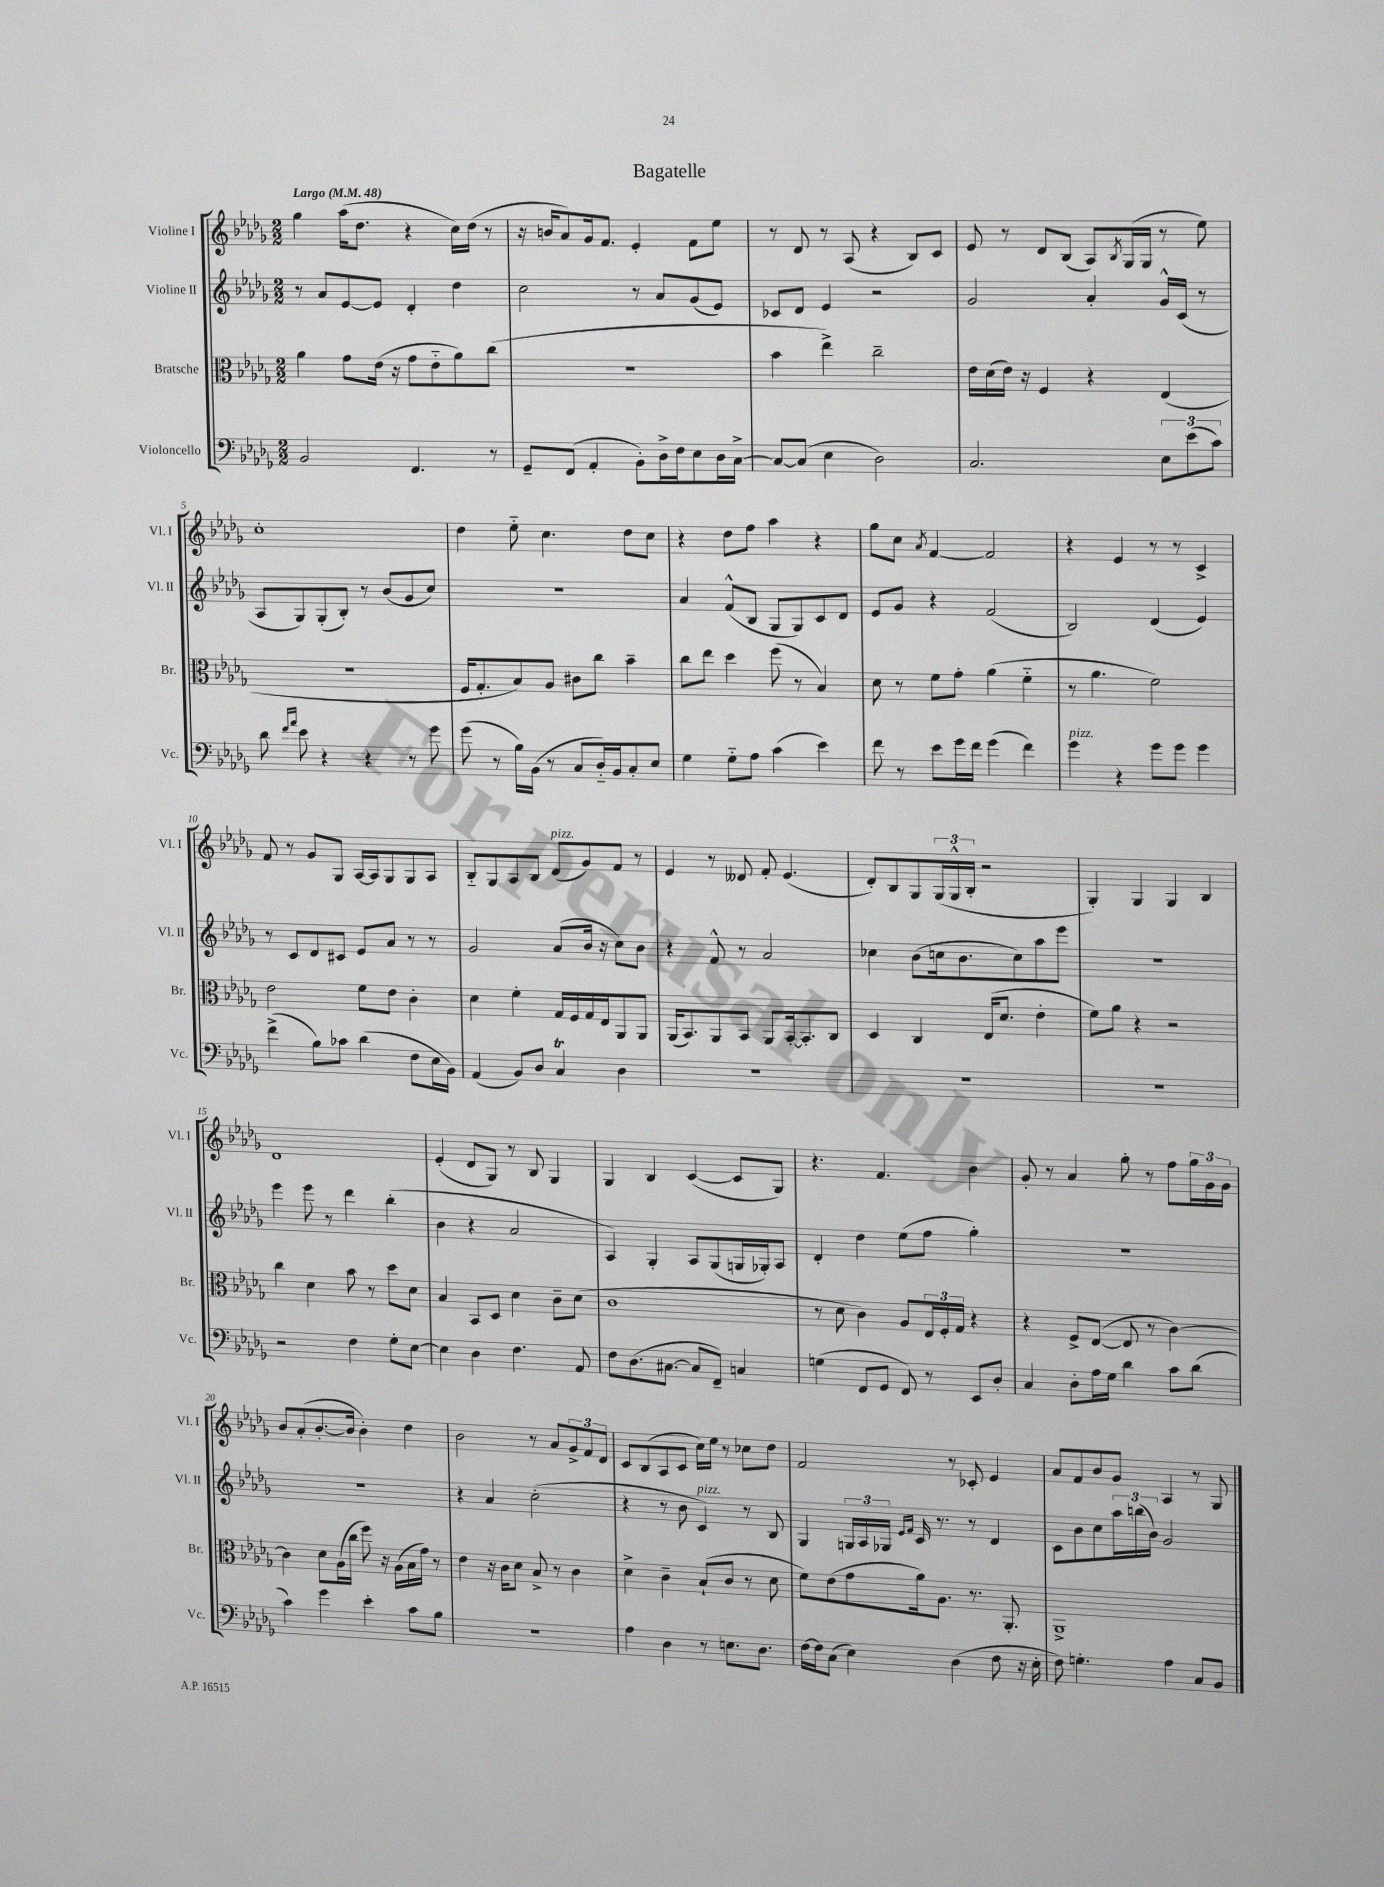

**kern	**kern	**kern	**kern
*part4	*part3	*part2	*part1
*staff4	*staff3	*staff2	*staff1
*I"Violoncello	*I"Bratsche	*I"Violine II	*I"Violine I
*I'Vc.	*I'Br.	*I'Vl. II	*I'Vl. I
*clefF4	*clefC3	*clefG2	*clefG2
*k[b-e-a-d-g-]	*k[b-e-a-d-g-]	*k[b-e-a-d-g-]	*k[b-e-a-d-g-]
*M2/2	*M2/2	*M2/2	*M2/2
*MM48	*MM48	*MM48	*MM48
=1	=1	=1	=1
!	!	!	!LO:TX:a:B:t=Largo
2BB-/	4a-\	8r	4gg-\
.	.	8a-/L	.
.	8g-\L	[8e-/	(16aa-\KL
.	.	.	8.dd-\J
.	(16e-\Jk	8e-/J]	.
.	16r	.	.
4.FF/	8g-\L	4d-'/	4r
.	8e-\	.	.
.	8a-\)	4dd-\	16cc\LL)
.	.	.	(16dd-\JJ
8r	(8cc\J	.	8r
=2	=2	=2	=2
8GG-~/L	1r	2cc\	16r
.	.	.	16bn/KL
(8FF/J	.	.	8a-/)
4AA-'/	.	.	16g-/k
.	.	.	8.f/J
8BB-'\L)	.	8r	4e-'/
16D-^\L	.	8a-/L	.
16F\J	.	.	.
8E-\	.	(8g-/	8f\L
16D-\L	.	8e-/J)	8ee-\J
[16C^\JJ	.	.	.
=3	=3	=3	=3
8C/L_	4b-\	8c-X/L	8r
(8C/J]	.	8d-/J	8d-/
4E-\	4ee-^\)	4e-/	8r
.	.	.	(8A-/
2D-\)	2cc~\	2r	4r
.	.	.	8B-/L)
.	.	.	8c/J
=4	=4	=4	=4
2.C/	16e-\LL	2g-/	8e-/
.	(16d-\	.	.
.	16e-\JJ)	.	8r
.	16r	.	.
.	4F/	.	8d-/L
.	.	.	(8B-/J
.	4r	4a-'/	8A-/L)
.	.	.	8qB-/
.	.	.	(16G-/L
.	.	.	16G-/JJ
12E-\L	(4E-/	16g-^^/LL	8r
.	.	(16c/JJ	.
(12e-\	.	.	.
.	.	8r	8ee-\)
12c\J)	.	.	.
!!LO:LB:g=z
=5	=5	=5	=5
8d-\	1r	8A-/L	1cc'
16qqf/LL	.	.	.
16qqa-/JJ	.	.	.
8e-\	.	8G-/)	.
4r	.	(8G-'/	.
.	.	8B-'/J)	.
4r	.	8r	.
.	.	(8b-/L	.
8r	.	8g-/	.
8g-\	.	8cc/J)	.
=6	=6	=6	=6
(8g-\	16F/KL	1r	4dd-\
.	8.G-'/	.	.
8r	.	.	.
16B-\LL)	8B-/)	.	8ee-\
(16BB-\JJ	.	.	.
8r	8A-/J	.	4.cc\
8C/L	8c#X\L	.	.
16D-/L)	8cc\J	.	.
16BB-/J	.	.	.
8C'/	4b-~\	.	8dd-\L
8E-/J	.	.	8cc\J
=7	=7	=7	=7
4G-\	8cc\L	4a-/	4r
.	8ee-\J	.	.
8G-\L	4dd-\	(8f^^/L	8dd-\L
8A-\J	.	8B-/J	8ff\J
(4c\	(8ff\	8G-/L	4aa-\
.	8r	8G-/)	.
4e-\)	4B-/)	8c/	4r
.	.	8d-/J	.
=8	=8	=8	=8
8f\	8d-\	8e-/L	8gg-\L
8r	8r	8g-/J	8cc\J
.	.	.	8qa-/
8e-\L	8f\L	4r	[4f/
16g-\L	8g-'\J	.	.
16f\JJ	.	.	.
(4g-\	(4a-\	(2f/	2f/]
4f\)	4f\	.	.
=9	=9	=9	=9
!LO:TX:a:i:t=pizz.	!	!	!
4g-\	8r	2B-/)	4r
.	4.a-\	.	.
4r	.	.	4e-/
8g-\L	2f\)	(4d-/	8r
8g-\J	.	.	8r
4g-\	.	4e-/)	4c^/
!!LO:LB:g=z
=10	=10	=10	=10
(4f^\	2e-\	8r	8f/
.	.	8c/L	8r
8B-\L)	.	8d-/	8g-/L
8c-X\J	.	8c#X/J	8G-/J
(4d-\	8f\L	8e-/L	[16A-/LL
.	.	.	16A-/J]
.	8e-\J	8a-/J	8G-/
8F\L	4c'\	8r	8G-/
16E-\L	.	8r	8A-/J
16BB-\JJ)	.	.	.
=11	=11	=11	=11
(4AA-/	4d-\	2g-/	8B-/L
.	.	.	8G-/
8BB-/L)	4f'\	.	8A-/
8D-/J	.	.	8B-/J
!	!	!	!LO:TX:a:i:t=pizz.
4Ct/	16G-/LL	(8a-/L	(8d-/L
.	16F/	.	.
.	16G-/	16b-/Jk	8g-/)
.	16E-/J	16r	.
4D-\	8AA-/	8cc\L)	8f/J
.	8AA-/J	8b-\J	8r
=12	=12	=12	=12
1r	(16AA-/KL	4r	4e-/
.	8.BB-/)	.	.
.	8AA-/	8f^^/	8r
.	8BB-/J	8r	8d--X/
.	8AA-/L	2a-/	8f'/
.	[16BB-'/k	.	(4.e-/
.	8.BB-'/]	.	.
.	8C/J	.	.
=13	=13	=13	=13
1r	4D-/	4cc-X\	8d-'/L)
.	.	.	8B-/
.	4C/	(8b-\L	8G-/
.	.	16ccn\k	(24G-/L
.	.	.	24G-^^/
.	.	8.b-\	.
.	.	.	24B-'/JJ
.	(16E-/KL	.	2r
.	8.d-/J	.	.
.	.	8cc\)	.
.	4e-'\	8aa-\	.
.	.	8eee-\J	.
=14	=14	=14	=14
1r	8f\L)	1r	4G-'/)
.	8a-\J	.	.
.	4r	.	4G-/
.	2r	.	4G-/
.	.	.	4B-/
!!LO:LB:g=z
=15	=15	=15	=15
2r	4cc\	4eee-\	1d-
.	4d-\	8eee-\	.
.	.	8r	.
4F\	8b-\	4ddd-\	.
.	8r	.	.
8G-'\L	8dd-\L	(4bb-'\	.
[8E-\J	8d-\J	.	.
=16	=16	=16	=16
4E-\]	4B-/	4b-\	(4e-'/
4D-\	8BB-/L	4r	8d-/L
.	8D-/J	.	8G-/J)
4.F\	4d-\	2a-/	8r
.	.	.	8B-/
.	8c~\L	.	4G-/
8AA-/	(8d-\J	.	.
=17	=17	=17	=17
8F\L	1c	4A-/)	4G-/
(8.D-\	.	.	.
.	.	4G-'/	4B-/
[8.C#X\J	.	.	.
8C#/L]	.	8A-/L	([4c/
8FF~/J)	.	(8G-/	.
4Cn/	.	16Gn/L	8c/L]
.	.	16G-X'/J)	.
.	.	8A-/J	8G-/J)
=18	=18	=18	=18
(4Gn\	8r	4d-'/	4.r
.	8d-\	.	.
8FF/L	4c\)	4dd-\	.
8GG-/J	.	.	4.f/
8FF/)	8A-/L	(8ee-\L	.
8r	24E-/L	8ff\J	.
.	24F'/	.	.
.	24G-/JJ	.	.
8EE-/L	4r	4gg-'\)	4b-\
8D-'/J	.	.	.
=19	=19	=19	=19
4C/	4r	1r	8g-'/
.	.	.	8r
8D-'\L	8F^/L	.	4a-/
16A-\L	([8E-/J	.	.
16G-\JJ	.	.	.
4d-\	8E-/]	.	8gg-'\
.	8r	.	8r
8c\L	[4c\)	.	8ff\L
(8d-\J	.	.	24gg-\L
.	.	.	24g-\
.	.	.	24g-\JJ
!!LO:LB:g=z
=20	=20	=20	=20
4c\)	4c\]	1r	8b-/L
.	.	.	(8a-'/
4g-\	8d-\L	.	[8.b-'/
.	(16A-\L	.	.
.	16cc\JJ	.	16b-/Jk]
4e-'\	8ff\)	.	4b-'\)
.	16r	.	.
.	(16A-\LL	.	.
8c\L	16B-\	.	4dd-\
.	16g-\JJ)	.	.
8B-\J	8r	.	.
=21	=21	=21	=21
1r	4e-\	4r	2b-\
.	16r	4a-/	.
.	16c\KL	.	.
.	8d-\J	.	.
.	8B-^/	(2cc'\	8r
.	8r	.	8a-/L
.	4c\	.	12g-^/
.	.	.	12f/
.	.	.	12d-/J
=22	=22	=22	=22
4A-\	4d-^\	4r	8c/L
.	.	.	(8B-/
4D-\	4c~\	8r	8A-/
.	.	8b-\	8c/J
!	!	!LO:TX:a:i:t=pizz.	!
8r	(8B-`/L	4c/)	16cc\LL)
.	.	.	16ee-\JJ
8.En\L	8c/J	.	8r
.	8r	8r	8cc-X\L
8.D-\J	.	.	.
.	8d-\	8B-/	8dd-\J
=23	=23	=23	=23
[16F\LL	8f\L)	4G-/	2f/
16F\J]	.	.	.
(8C\J	(8e-\	.	.
4E-\)	8g-\	24Gn/LL	.
.	.	24A-/	.
.	.	24G-X/JJ	.
.	.	16qqe-/LL	.
.	.	16qqf/JJ	.
.	16a-\k)	16c/	.
.	8.A-\J	8.r	.
(4D-\	.	.	8r
.	8.r	8r	8c-X'/
8F\	.	4d-/	4e-/
.	8.AA-'/	.	.
16r	.	.	.
16E-'\	.	.	.
=24	=24	=24	=24
8F\)	1AA-^	8c\L	8a-/L
4.Gn'\	.	8b-\	8f/
.	.	8cc\	8b-/
.	.	24aa-\L	8g-/J
.	.	(24bbn\	.
.	.	24b-\JJ)	.
4A-\	.	2g-/	4A-/
8C/L	.	.	8r
8BB-/J	.	.	8G-/
==	==	==	==
*-	*-	*-	*-
